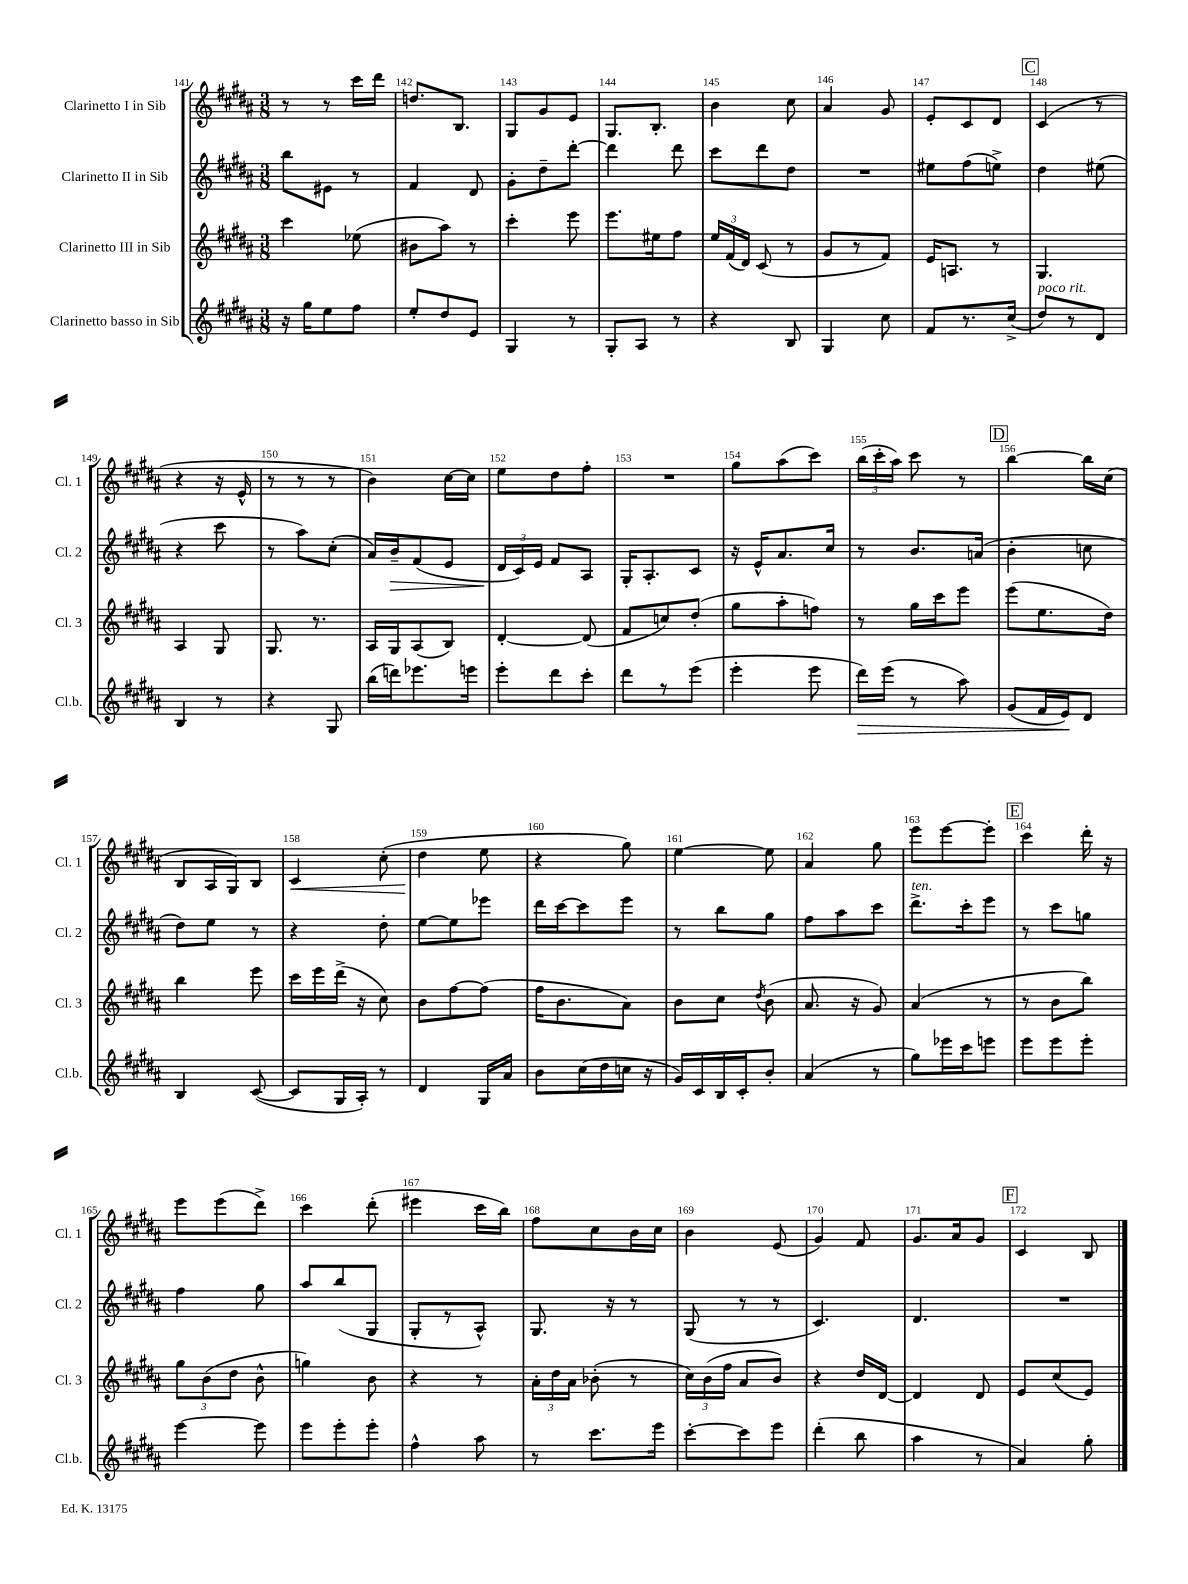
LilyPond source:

<<
\new StaffGroup <<
\new Staff = "s0" \with { instrumentName = "Clarinetto I in Sib" shortInstrumentName = "Cl. 1" } {
    \clef treble \key b \major \numericTimeSignature \time 3/8
    \autoBeamOff r8 r8 cis'''16[ dis'''16] |
    d''8.[ b8.] |
    gis8[ gis'8 e'8] |
    gis8.[ b8.]-. |
    b'4 cis''8 |
    ais'4 gis'8 |
    e'8[-. cis'8 dis'8] |
    \mark \markup { \box "C" } cis'4( r8 |
    r4 r16 e'16-^ |
    r8 r8 r8 |
    b'4) cis''16[~ cis''16] |
    e''8[ dis''8 fis''8]-. |
    R4. |
    gis''8[ ais''8( cis'''8]) |
    \tuplet 3/2 { b''16[( cis'''16-. ais''16]) } cis'''8 r8 |
    \mark \markup { \box "D" } b''4~ b''16[ cis''16]( |
    b8[ ais16 gis16) b8] |
    cis'4\< cis''8-.( |
    dis''4\! e''8 |
    r4 gis''8) |
    e''4~ e''8 |
    ais'4 gis''8 |
    e'''8[ e'''8~ e'''8]-. |
    \mark \markup { \box "E" } cis'''4 dis'''16-. r16 |
    e'''8[ e'''8( dis'''8]->) |
    cis'''4 dis'''8-.( |
    eis'''4 cis'''16[ b''16]) |
    fis''8[ cis''8 b'16 cis''16] |
    b'4 e'8( |
    gis'4) fis'8 |
    gis'8.[ ais'16 gis'8] |
    \mark \markup { \box "F" } cis'4 b8 \bar "|." |
}
\new Staff = "s1" \with { instrumentName = "Clarinetto II in Sib" shortInstrumentName = "Cl. 2" } {
    \clef treble \key b \major \numericTimeSignature \time 3/8
    \autoBeamOff b''8[ eis'8] r8 |
    fis'4 dis'8 |
    gis'8[-. dis''8-- dis'''8]~-. |
    dis'''4 dis'''8 |
    cis'''8[ dis'''8 dis''8] |
    R4. |
    eis''8[ fis''8( e''8]->) |
    \mark \markup { \box "C" } dis''4 eis''8( |
    r4 cis'''8 |
    r8 ais''8[) cis''8]-.( |
    ais'16[) b'16--\> fis'8( e'8] |
    \tuplet 3/2 { dis'16[\! cis'16) e'16] } fis'8[ ais8] |
    gis16[-. ais8.-. cis'8] |
    r16 e'16[-^ ais'8. cis''16] |
    r8 b'8.[ a'16]( |
    \mark \markup { \box "D" } b'4-. c''8 |
    dis''8[) e''8] r8 |
    r4 dis''8-. |
    e''8[~ e''8 ees'''8] |
    dis'''16[ cis'''16~ cis'''8 e'''8] |
    r8 b''8[ gis''8] |
    fis''8[ ais''8 cis'''8] |
    dis'''8.[->^\markup { \italic "ten." } cis'''16-. e'''8] |
    \mark \markup { \box "E" } r8 cis'''8[ g''8] |
    fis''4 gis''8 |
    ais''8[ b''8( gis8] |
    gis8[-. r8 ais8]-^) |
    gis8. r16 r8 |
    gis8( r8 r8 |
    cis'4.) |
    dis'4. |
    \mark \markup { \box "F" } R4. \bar "|." |
}
\new Staff = "s2" \with { instrumentName = "Clarinetto III in Sib" shortInstrumentName = "Cl. 3" } {
    \clef treble \key b \major \numericTimeSignature \time 3/8
    \autoBeamOff cis'''4 ees''8( |
    bis'8[ ais''8]) r8 |
    cis'''4-. e'''8 |
    e'''8.[ eis''16 fis''8] |
    \tuplet 3/2 { e''16[ fis'16( dis'16]) } cis'8( r8 |
    gis'8[ r8 fis'8]) |
    e'16[ a8.] r8 |
    \mark \markup { \box "C" } gis4. |
    ais4 gis8 |
    gis8. r8. |
    ais16[ gis16 ais8( b8]) |
    dis'4~-. dis'8( |
    fis'8[ c''8) dis''8]-.( |
    gis''8[ ais''8-. f''8]) |
    r8 gis''16[ cis'''16 e'''8] |
    \mark \markup { \box "D" } e'''8[( e''8. dis''16]) |
    b''4 e'''8 |
    cis'''16[ e'''16 dis'''16]->( r16 cis''8) |
    b'8[ fis''8~ fis''8]( |
    fis''16[ b'8. ais'8]) |
    b'8[ cis''8] \acciaccatura { dis''8 } b'8( |
    ais'8. r16 gis'8) |
    ais'4( r8 |
    \mark \markup { \box "E" } r8 b'8[ b''8]) |
    \tuplet 3/2 { gis''8[ b'8( dis''8] } b'8-^ |
    g''4) b'8 |
    r4 r8 |
    \tuplet 3/2 { ais'16[-. dis''16 ais'16] } bes'8-.( r8 |
    \tuplet 3/2 { cis''16[) b'16( fis''16] } ais'8[ b'8]) |
    r4 dis''16[ dis'16]~ |
    dis'4 dis'8 |
    \mark \markup { \box "F" } e'8[ cis''8( e'8]) \bar "|." |
}
\new Staff = "s3" \with { instrumentName = "Clarinetto basso in Sib" shortInstrumentName = "Cl.b." } {
    \clef treble \key b \major \numericTimeSignature \time 3/8
    \autoBeamOff r16 gis''16[ e''8 fis''8] |
    e''8[-. dis''8 e'8] |
    gis4 r8 |
    gis8[-. ais8] r8 |
    r4 b8 |
    gis4 cis''8 |
    fis'8[ r8. cis''16]->( |
    \mark \markup { \box "C" } dis''8[^\markup { \italic "poco rit." }) r8 dis'8] |
    b4 r8 |
    r4 gis8 |
    b''16[( d'''16) ees'''8. e'''16] |
    e'''8[-. dis'''8 cis'''8]-. |
    dis'''8[ r8 e'''8]( |
    e'''4-. e'''8 |
    dis'''16[\>) e'''16]( r8 ais''8) |
    \mark \markup { \box "D" } gis'8[( fis'16 e'16\!) dis'8] |
    b4 cis'8~( |
    cis'8[ gis16 ais16]-.) r8 |
    dis'4 gis16[ ais'16] |
    b'8[ cis''16( dis''16 c''16] r16 |
    gis'16[) cis'16 b16 cis'16-. b'8]-. |
    ais'4( r8 |
    gis''8[) ees'''16 cis'''16 e'''8] |
    \mark \markup { \box "E" } e'''8[ e'''8 e'''8]-. |
    e'''4~ e'''8 |
    e'''8[ e'''8-. e'''8]-. |
    fis''4-^ ais''8 |
    r8 cis'''8.[ e'''16] |
    cis'''8[~-. cis'''8 e'''8] |
    dis'''4-.( b''8 |
    ais''4 r8 |
    \mark \markup { \box "F" } ais'4) gis''8-. \bar "|." |
}
>>
>>
\layout { \context { \Score currentBarNumber = #141 \override BarNumber.break-visibility = ##(#f #t #t) barNumberVisibility = #all-bar-numbers-visible } }
